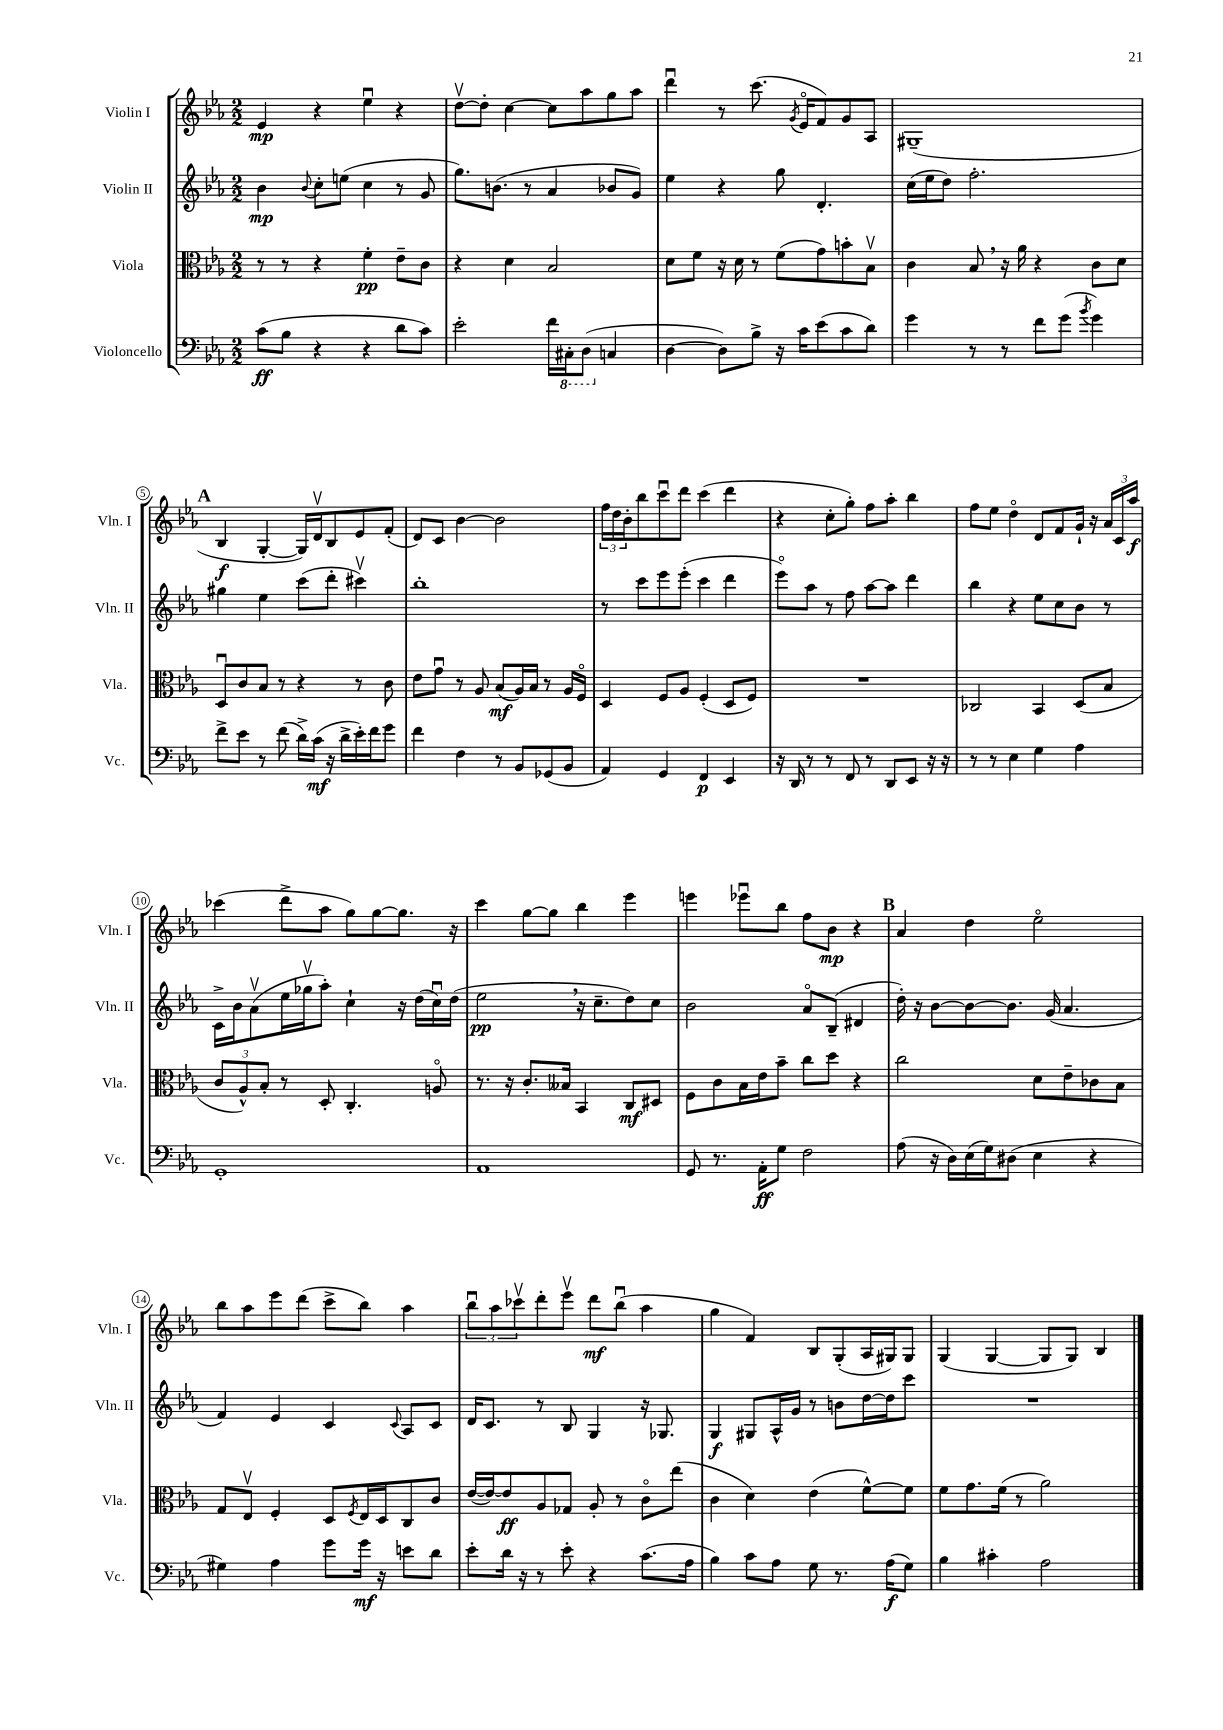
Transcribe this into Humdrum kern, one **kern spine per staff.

**kern	**kern	**kern	**kern
*staff4	*staff3	*staff2	*staff1
*clefF4	*clefC3	*clefG2	*clefG2
*k[b-e-a-]	*k[b-e-a-]	*k[b-e-a-]	*k[b-e-a-]
*M2/2	*M2/2	*M2/2	*M2/2
(8c\L	8r	4b-\	4e-/
8B-\J	8r	.	.
.	.	8qqb-/	.
4r	4r	8cc'\L	4r
.	.	(8ee\J	.
4r	4f'\	4cc\	4ee-u\
8d\L	8e-~\L	8r	4r
8c\J)	8c\J	8g/	.
=	=	=	=
2e-'\	4r	8.gg\L)	[8ddv\L
.	.	.	8dd'\]J
.	.	(8.b\J	.
.	4d\	.	[4cc\
.	.	8r	.
16f\LL	2B-/	4a-/	8cc\]L
16CC#'\J	.	.	.
(8DD\J	.	.	8aa-\
4C/	.	8b-/L	8gg\
.	.	8g/J)	8aa-\J
=	=	=	=
[4D\	8d\L	4ee-\	4dddu\
.	8f\J	.	.
8D\]L)	16r	4r	8r
.	16d\	.	.
8B-^\J	8r	.	(8.ccc\
16r	(8f\L	8gg\	.
.	.	.	8qg/
16c\LK	.	.	16e-o/LK
(8e-\	8g\)	4.d'/	8f/)
8c\	8b'\	.	8g/
8d\J)	8B-v\J	.	8A-/J
=	=	=	=
4g\	4c\	(16cc\LL	(1G#~
.	.	16ee-\J	.
.	.	8dd\J)	.
8r	8B-/	2.ff'\	.
8r	16r	.	.
.	16a-\	.	.
8f\L	4r	.	.
(8g\J	.	.	.
8qb-/	.	.	.
4g\)	8c\L	.	.
.	8d\J	.	.
=	=	=	=
8f^\L	8Du/L	4gg#\	4B-/
8e-\J	8c/	.	.
8r	8B-/J	4ee-\	[4G'/
(8f\	8r	.	.
16d^\LL)	4r	(8ccc\L	16G/]LL)
(16c\JJ	.	.	16dv/J
16r	.	8ddd'\J	8B-/
16d^\LL	.	.	.
16e-'\)	8r	4ccc#v\)	8e-/
16f\J	.	.	.
8g\J	8c\	.	(8f'/J
=	=	=	=
4f\	8e-\L	1bb-'	8d/L)
.	8gu\J	.	8c/J
4F\	8r	.	[4b-\
.	8A-/	.	.
8r	(8B-/L	.	2b-\]
8BB-/L	16A-/L)	.	.
.	16B-/JJ	.	.
(8GG-/	8r	.	.
8BB-/J	16A-/LL	.	.
.	16Fo/JJ	.	.
=	=	=	=
4AA-/)	4D/	8r	24ff\LL
.	.	.	24dd\
.	.	.	24b-'\J
.	.	8ccc\L	8bb-\
4GG/	8F/L	8eee-\	8cccu\
.	8A-/J	(8eee-'\J	8ddd\J
4FF/	(4F'/	4ccc\	(4ccc\
4EE-/	8D/L	4ddd\	4ddd\
.	8F/J)	.	.
=	=	=	=
16r	1r	8eee-o\L)	4r
16DD/	.	.	.
8r	.	8aa-\J	.
8r	.	8r	8cc'\L
8FF/	.	8ff\	8gg'\J)
8r	.	[8aa-\L	8ff\L
8DD/L	.	8aa-\]J	8aa-'\J
8EE-/J	.	4ddd\	4bb-\
16r	.	.	.
16r	.	.	.
=	=	=	=
8r	2C-/	4bb-\	8ff\L
8r	.	.	8ee-\J
4E-\	.	4r	4ddo\
4G\	4BB-/	8ee-\L	8d/L
.	.	8cc\	8f/
4A-\	(8D/L	8b-\J	16g`/Jk
.	.	.	16r
.	8B-/J	8r	24a-/LL
.	.	.	24c/
.	.	.	24aa-/JJ
=	=	=	=
1GG'	12c/L	16c^\LL	(4ccc-\
.	.	16b-\J	.
.	12A-^^/)	.	.
.	.	(8a-v\	.
.	12B-'/J	.	.
.	8r	16ee-\L	8ddd^\L
.	.	16gg-v\J	.
.	8D'/	8aa-'\J)	8aa-\J
.	4.C'/	4cc`\	8gg\L)
.	.	.	[8gg\
.	.	16r	8.gg\]J
.	.	(16dd\LL	.
.	8Ao/	16ccu\)	.
.	.	(16dd\JJ	16r
=	=	=	=
1AA-	8.r	2ee-\	4ccc\
.	16r	.	.
.	8.c'/L	.	[8gg\L
.	.	.	8gg\]J
.	16B--/Jk	.	.
.	4BB-/	16r	4bb-\
.	.	8.cc~\L	.
.	8C/L	8dd\)	4eee-\
.	8D#/J	8cc\J	.
=	=	=	=
8GG/	8F\L	2b-\	4eee\
8.r	8c\	.	.
.	16B-\L	.	8eee-u\L
16AA-'\LK	16e-\J	.	.
8G\J	8b-~\J	.	8bb-\J
2F\	8cc\L	8a-o/L	8ff\L
.	8dd\J	(8B-~/J	8b-\J
.	4r	4d#/	4r
=	=	=	=
(8A-\	2cc\	16dd'\)	4a-/
.	.	16r	.
16r	.	[8b-\L	.
16D\LL)	.	.	.
(16E-\	.	8b-\_	4dd\
16G\J)	.	.	.
(8D#\J	.	8.b-\]J	.
4E-\	8d\L	.	2ee-o\
.	.	(16g/	.
.	8e-~\	4.a-/	.
4r	8c-\	.	.
.	8B-\J	.	.
=	=	=	=
4G#\)	8G/L	4f/)	8bb-\L
.	8E-v/J	.	8aa-\
4A-\	4F'/	4e-/	8eee-\
.	.	.	(8ddd\J
8g\L	8D/L	4c/	8ccc^\L
.	8qF/	.	.
16g\Jk	16E-/L	.	8bb-\J)
16r	16D/J	.	.
.	.	8qqc/	.
8e\L	8C/	8A-/L	4aa-\
8d\J	8c/J	8c/J	.
=	=	=	=
8e-'\L	([16e-/LL	16d/LK	12bb-u\L
.	16e-/_J)	8.c/J	.
.	.	.	12aa-\
16d\Jk	8e-/]	.	.
.	.	.	12ccc-v\
16r	.	.	.
8r	8A-/	8r	8ddd'\
8e-'\	8G-/J	8B-/	8eee-v\J
4r	8A-'/	4G/	8ddd\L
.	8r	.	(8bb-u\J
(8.c\L	8co\L	16r	4aa-\
.	.	8.G-/	.
.	(8ee-\J	.	.
16A-\Jk	.	.	.
=	=	=	=
4B-\)	4c\	4G/	4gg\
8c\L	4d\)	8G#/L	4f/)
8A-\J	.	16A-^^/L	.
.	.	16g/JJ	.
8G\	(4e-\	8r	8B-/L
8.r	.	8b\L	(8G'/
.	[8f^^\L)	[16dd\L	16A-/L
(16A-\LK	.	16dd\]J	16G#/J)
8G\J)	8f\]J	8ccc\J	8G#/J
=	=	=	=
4B-\	8f\L	1r	(4G/
.	8.g\	.	.
4c#'\	.	.	[4G/
.	(16f\Jk	.	.
.	8r	.	.
2A-\	2a-\)	.	8G/]L
.	.	.	8G/J)
.	.	.	4B-/
==	==	==	==
*-	*-	*-	*-
